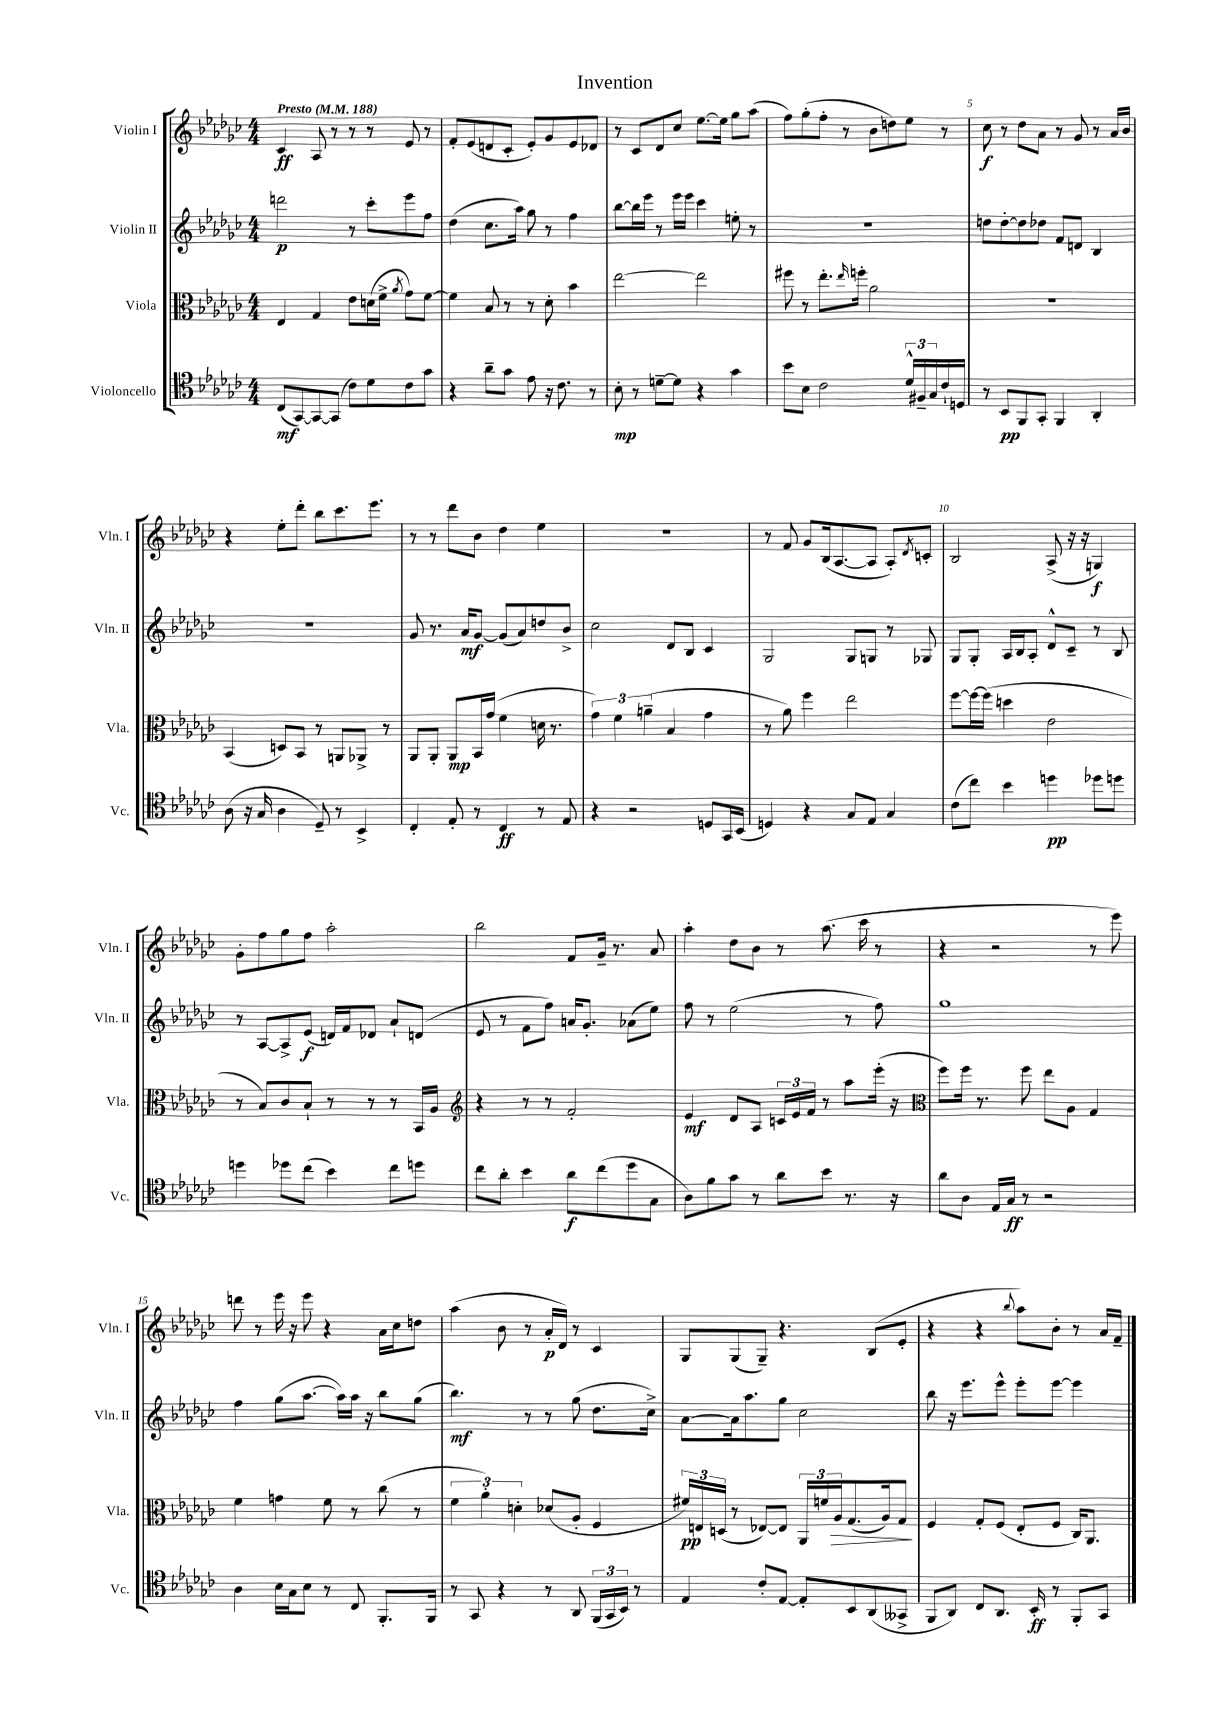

**kern	**kern	**kern	**kern
*staff4	*staff3	*staff2	*staff1
*clefC4	*clefC3	*clefG2	*clefG2
*k[b-e-a-d-g-c-]	*k[b-e-a-d-g-c-]	*k[b-e-a-d-g-c-]	*k[b-e-a-d-g-c-]
*M4/4	*M4/4	*M4/4	*M4/4
*MM188	*MM188	*MM188	*MM188
(8C-	4E-	2ddd	4c-
[8GG-)	.	.	.
8GG-_	4G-	.	8A-
(8GG-]	.	.	8r
8c-)	8e-	8r	8r
8d-	(16d	8ccc-'	8r
.	16f^	.	.
.	8qa-	.	.
8c-	8g-)	8eee-	8e-
8g-	[8f	8ff	8r
=	=	=	=
4r	4f]	(4dd-	8f'
.	.	.	(8e-
8a-~	8B-	8.cc-	8d
8g-	8r	.	8c-'
.	.	16aa-)	.
8e-	8r	8gg-	8e-')
16r	8d-'	8r	8g-
8.c-	.	.	.
.	4b-	4ff	8e-
8r	.	.	8d-
=	=	=	=
8B-'	[2ee-	[8bb-	8r
8r	.	16bb-]	8c-
.	.	16eee-	.
[8d~	.	8r	8d-
8d]	.	16eee-	8cc-
.	.	16eee-	.
4r	2ee-]	4ccc-	[8.ee-
.	.	.	16ee-]
4g-	.	8ee'	8gg-
.	.	8r	(8aa-
=	=	=	=
8b-	8ff#	1r	8ff)
8B-	8r	.	(8gg-'
2c-	8.ee-'	.	8ff'
.	.	.	8r
.	16qqee-	.	.
.	16ff'	.	.
.	2a-	.	8b-
.	.	.	8dd)
24d-^^	.	.	8ee-
24F#~	.	.	.
24G-	.	.	.
16c-`	.	.	8r
16D	.	.	.
=	=	=	=
8r	1r	8dd	8cc-
8BB-	.	[8dd'	8r
8FF	.	8dd]	8dd-
8GG-'	.	8dd-	8a-
4FF	.	8f	8r
.	.	8d	8g-
4AA-'	.	4B-	8r
.	.	.	16a-
.	.	.	16b-
=	=	=	=
(8A-	(4BB-	1r	4r
16r	.	.	.
16G-	.	.	.
4A-	8D)	.	8ee-'
.	8BB-	.	8ddd-'
8D-~)	8r	.	8bb-
8r	8AA	.	8.ccc-
4BB-^	8AA-^	.	.
.	.	.	8.eee-
.	8r	.	.
=	=	=	=
4C-'	8AA-	8g-	8r
.	8AA-'	8.r	8r
8E-'	8AA-	.	8ddd-
.	.	16a-	.
8r	16BB-	[8g-	8b-
.	(16g-	.	.
4C-	4f	(8g-]	4dd-
.	.	8a-)	.
8r	16d	8dd	4ee-
.	8.r	.	.
8E-	.	8b-^	.
=	=	=	=
4r	6g-)	2cc-	1r
.	6f	.	.
2r	.	.	.
.	(6a~	.	.
.	4B-	8d-	.
.	.	8B-	.
8D	4g-	4c-	.
16GG-	.	.	.
(16BB-	.	.	.
=	=	=	=
4D)	8r	2G-	8r
.	8a-)	.	8f
4r	4ff	.	8g-
.	.	.	(16B-
.	.	.	[8.A-
8G-	2ee-	8G-	.
8E-	.	8G	8A-]
4G-	.	8r	8A-')
.	.	.	8qd-
.	.	8G-	8c'
=	=	=	=
(8c-	[8ff	8G-	2B-
8cc-)	16ff_	8G-'	.
.	(16ff]	.	.
4b-	4dd	16A-	.
.	.	16B-	.
.	.	8A-'	.
4dd	2e-	8d-^^	(8A-^
.	.	8c-~	16r
.	.	.	16r
8dd-	.	8r	4G)
8dd	.	8B-	.
=	=	=	=
4dd	8r	8r	8g-'
.	8B-)	[8A-	8ff
8dd-	8c-	8A-^]	8gg-
(8cc-	8B-`	(8e-	8ff
4b-)	8r	16d)	2aa-'
.	.	16f	.
.	8r	8d-	.
8cc-	8r	8a-`	.
8dd	16BB-	(8d	.
.	16A-	.	.
=	=	=	=
*	*clefG2	*	*
8cc-	4r	8e-	2bb-
8a-'	.	8r	.
4b-	8r	8f	.
.	8r	8ff)	.
8a-	2f'	16a	8f
.	.	8.g-'	.
(8cc-	.	.	16g-~
.	.	.	8.r
8dd-	.	(8a-	.
8G-	.	8ee-)	8a-
=	=	=	=
8A-)	4e-	8ff	4aa-'
8f	.	8r	.
8g-	8d-	(2ee-	8dd-
8r	8A-	.	8b-
8a-	24c	.	8r
.	24e-	.	.
.	24f	.	.
8b-	8r	.	(8.aa-
8.r	8aa-	8r	.
.	.	.	16ccc-
.	(16eee-'	8ff)	8r
16r	16r	.	.
=	=	=	=
*	*clefC3	*	*
8a-	8ff)	1gg-	4r
8A-	16ff	.	.
.	8.r	.	.
16E-	.	.	2r
16G-	.	.	.
8r	8ff	.	.
2r	8ee-	.	.
.	8A-	.	.
.	4G-	.	8r
.	.	.	8eee-)
=	=	=	=
4A-	4f	4ff	8ddd
.	.	.	8r
16B-	4g	(8gg-	16eee-
16G-	.	.	16r
8B-	.	[8.aa-	8eee-
8r	8f	.	4r
.	.	16aa-])	.
8C-	8r	16aa-	.
.	.	16r	.
8.FF'	(8cc-	8bb-	16a-
.	.	.	16cc-
.	8r	(8gg-	8dd
16FF	.	.	.
=	=	=	=
8r	6f	4.bb-)	(4aa-
8GG-	.	.	.
.	6a-')	.	.
4r	.	.	8b-
.	6d'	.	.
.	.	8r	8r
8r	(8d-	8r	16a-'
.	.	.	16d-)
8AA-	8A-'	(8gg-	8r
(24FF	4F	8.dd-	4c-
24GG-	.	.	.
24BB-)	.	.	.
8r	.	.	.
.	.	16cc-^)	.
=	=	=	=
4E-	24f#)	[8a-	8G-
.	24E	.	.
.	(24D	.	.
.	8r	16a-]	(8G-
.	.	8.aa-	.
8c-'	[8E-)	.	8G-~)
[8E-	8E-]	8gg-	4.r
8E-']	24AA-	2cc-	.
.	24f	.	.
.	24A-	.	.
8BB-	(8.G-	.	.
(8AA-	.	.	(8B-
.	16A-)	.	.
8GG--^	8G-	.	8e-'
=	=	=	=
8FF	4F	8bb-	4r
8AA-)	.	16r	.
.	.	8.eee-	.
8C-	8G-'	.	4r
8.AA-	(8F	8eee-^^	.
.	.	.	8qqbb-
.	8E-'	8eee-'	8aa-)
16BB-'	.	.	.
8r	8F	[8eee-	8b-'
8FF'	16C-)	4eee-]	8r
.	8.AA-	.	.
8GG-	.	.	16a-
.	.	.	16f~
==	==	==	==
*-	*-	*-	*-
